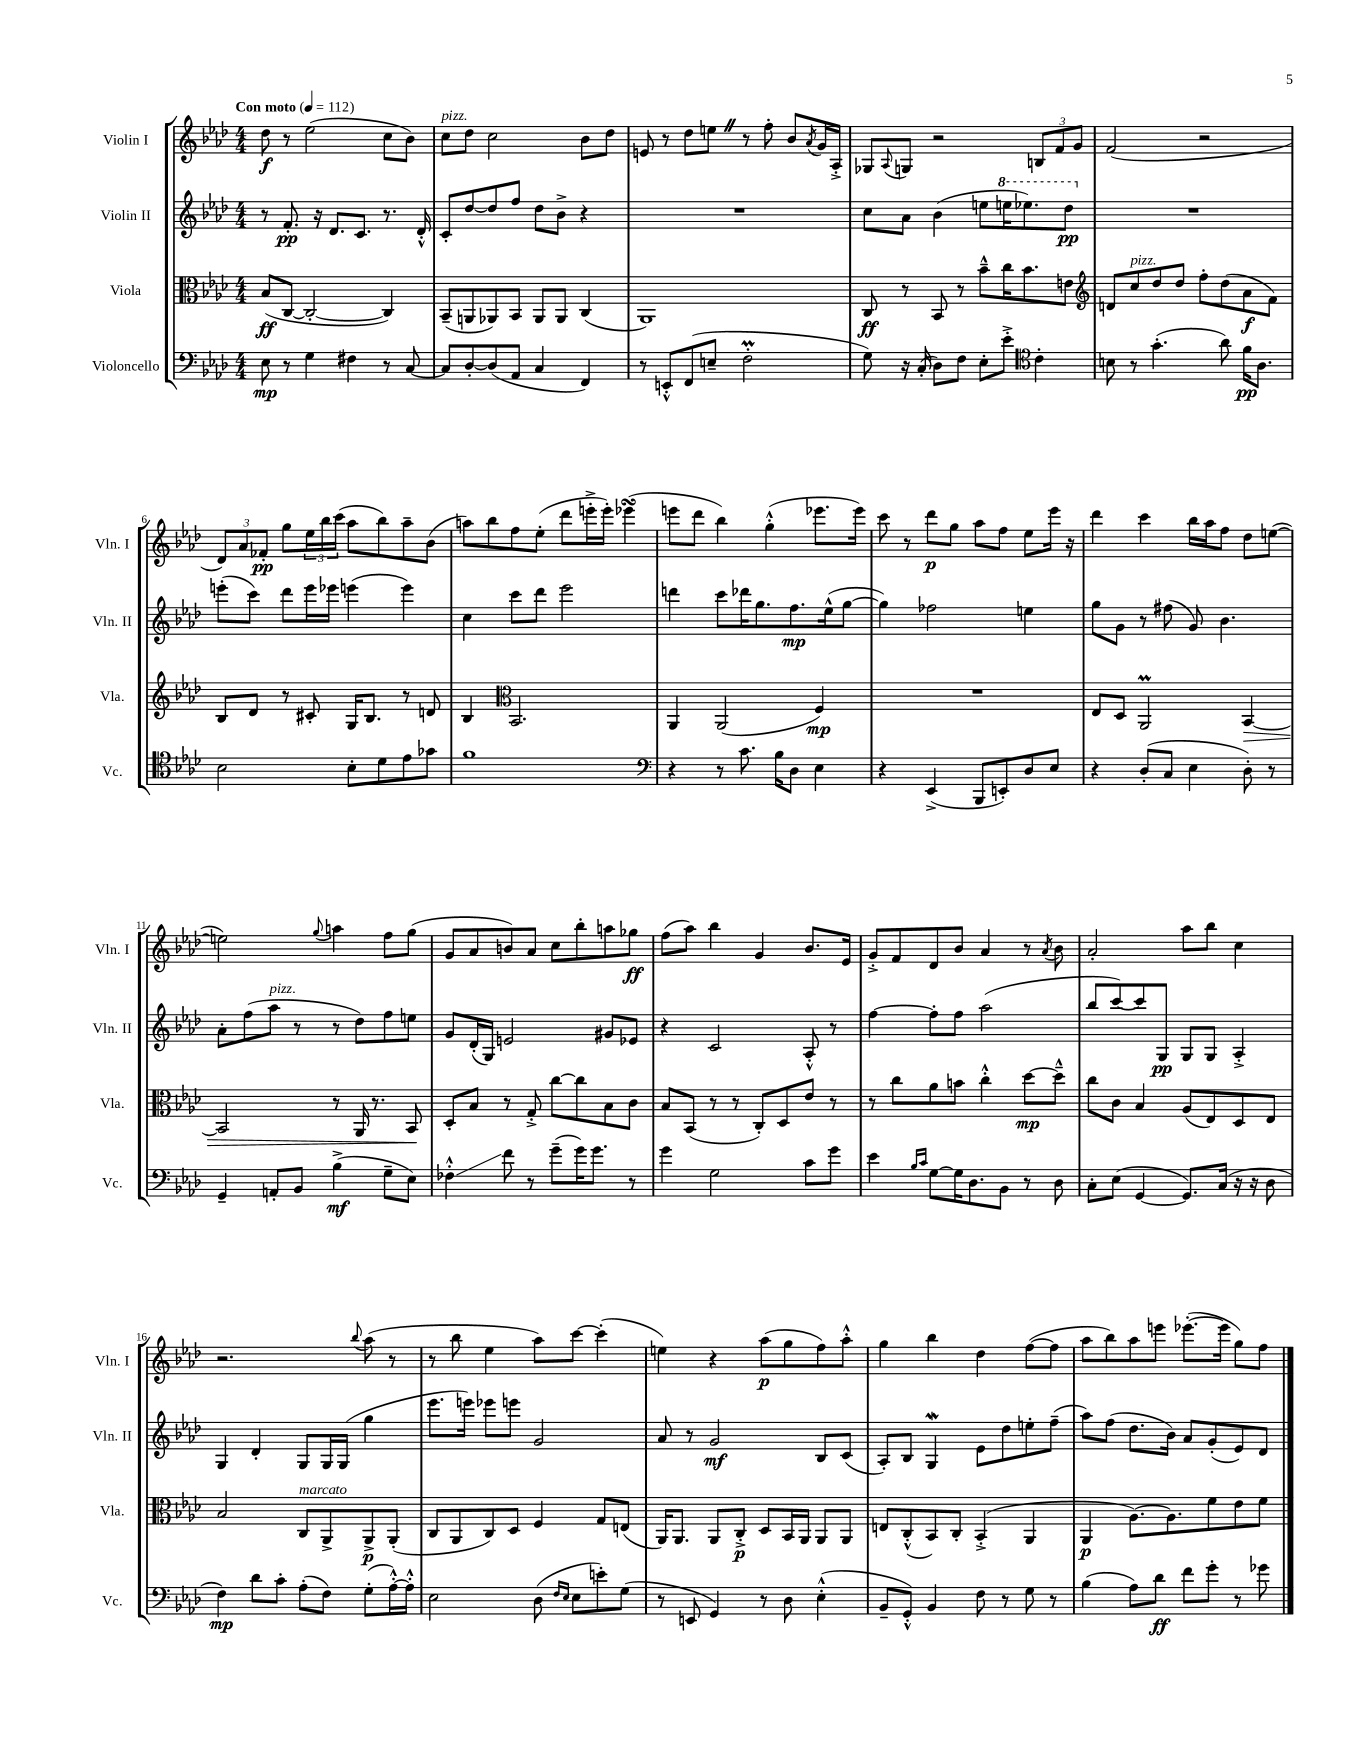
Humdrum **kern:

**kern	**kern	**kern	**kern
*staff4	*staff3	*staff2	*staff1
*clefF4	*clefC3	*clefG2	*clefG2
*k[b-e-a-d-]	*k[b-e-a-d-]	*k[b-e-a-d-]	*k[b-e-a-d-]
*M4/4	*M4/4	*M4/4	*M4/4
*MM112	*MM112	*MM112	*MM112
8E-	(8B-	8r	8dd-
8r	[8C	8.f'	8r
4G	2C'_	.	(2ee-
.	.	16r	.
.	.	8.d-	.
4F#	.	.	.
.	.	8.c	.
8r	4C])	8.r	8cc
[8C	.	.	8b-)
.	.	16d-'^^	.
=	=	=	=
8C]	(8BB-~	8c'	8cc
[8D-'	8AA	[8dd-	8dd-
(8D-]	8AA-)	8dd-]	2cc
8AA-	8BB-	8ff	.
4C	8AA-	8dd-	.
.	8AA-	8b-^	.
4FF)	(4C	4r	8b-
.	.	.	8dd-
=	=	=	=
8r	1AA-)	1r	8e
8EE'^^	.	.	8r
(8FF	.	.	8dd-
8E~	.	.	8ee
2F'	.	.	8r
.	.	.	8ff'
.	.	.	8b-
.	.	.	8qa-
.	.	.	16g
.	.	.	16A-'^
=	=	=	=
8G)	8C	8cc	8G-
.	.	.	8qqA-
16r	8r	8a-	8G
(16C'	.	.	.
8D-)	8BB-	(4b-	2r
8F	8r	.	.
8E-'	8b-~^^	8ee	.
8e-'^	16cc	16eee	.
.	8.b-	8.eee-)	.
*clefC4	*	*	*
4c'	.	.	12B
.	.	.	12f
.	8e	8ddd-	.
.	.	.	12g
=	=	=	=
*	*clefG2	*	*
8B	8d	1r	(2f
8r	8cc	.	.
(4.g'	8dd-	.	.
.	8dd-	.	.
.	8ff'	.	2r
8a-)	(8dd-	.	.
16f	8a-	.	.
8.A-	.	.	.
.	8f)	.	.
=	=	=	=
2B-	8B-	(8eee'	12d-)
.	.	.	12a-
.	8d-	8ccc)	.
.	.	.	12f-'
.	8r	8ddd-	8gg
.	8c#'	16eee	24ee-
.	.	.	24bb-
.	.	16eee-	.
.	.	.	(24ccc
8B-'	16G	(4eee	8aa-
.	8.B-	.	.
8d-	.	.	8bb-)
8e-	8r	4eee)	8aa-~
8g-	8d	.	(8b-
=	=	=	=
1f	4B-	4cc	8aa)
.	.	.	8bb-
*	*clefC3	*	*
.	2.BB-	8ccc	8ff
.	.	8ddd-	(8ee-'
.	.	2eee-	8ddd-
.	.	.	16eee'^
.	.	.	16eee')
.	.	.	(4eee-
=	=	=	=
*clefF4	*	*	*
4r	4AA-	4ddd	8eee
.	.	.	8ddd-
8r	(2AA-	8ccc	4bb-)
8.c	.	16ddd-	.
.	.	8.gg	.
.	.	.	(4gg'^^
16B-	.	.	.
8D-	.	8.ff	.
4E-	4F)	.	8.eee-
.	.	(16ee-^^	.
.	.	[8gg	.
.	.	.	16eee-)
=	=	=	=
4r	1r	4gg])	8ccc
.	.	.	8r
(4EE-^	.	2ff-	8ddd-
.	.	.	8gg
8BBB-	.	.	8aa-
8EE')	.	.	8ff
8D-	.	4ee	8ee-
8E-	.	.	16eee-
.	.	.	16r
=	=	=	=
4r	8E-	8gg	4ddd-
.	8D-	8g	.
(8D-'	2AA-	8r	4ccc
8C	.	(8ff#	.
4E-	.	8g)	16bb-
.	.	.	16aa-
.	.	4.b-	8ff
8D-')	[4BB-	.	8dd-
8r	.	.	([8ee
=	=	=	=
4GG~	2BB-]	8a-'	2ee])
.	.	(8ff	.
8AA'	.	8aa-	.
8BB-	.	8r	.
.	.	.	8qqgg
(4B-^	8r	8r	4aa
.	16AA-	8dd-)	.
.	8.r	.	.
8G~	.	8ff	8ff
8E-)	8BB-	8ee	(8gg
=	=	=	=
4F-'^^	8D-'	8g	8g
.	8B-	(16d-'	8a-
.	.	16G)	.
8f	8r	2e	8b)
8r	8G'^	.	8a-
(8g~	[8cc	.	8cc
16g)	8cc]	.	8bb-'
8.g	.	.	.
.	8B-	8g#	8aa
8r	8c	8e-	8gg-
=	=	=	=
4g	8B-	4r	(8ff
.	(8BB-	.	8aa-)
2G	8r	2c	4bb-
.	8r	.	.
.	8C')	.	4g
.	8D-	.	.
8c	8e-	8A-'^^	8.b-
8g	8r	8r	.
.	.	.	16e-
=	=	=	=
4e-	8r	[4ff	8g'^
.	8cc	.	8f
16qqB-	.	.	.
16qqc	.	.	.
[8G	8a-	8ff']	8d-
16G]	8b	8ff	8b-
8.D-	.	.	.
.	4cc'^^	(2aa-	4a-
8BB-	.	.	.
8r	[8dd-	.	8r
.	.	.	8qa-
8D-	8dd-~^^]	.	8b-
=	=	=	=
8C'	8cc	8bb-	2a-'
(8E-	8c	[8ccc)	.
[4GG	4B-	8ccc]	.
.	.	8G	.
8.GG])	(8A-	8G	8aa-
.	8E-)	8G	8bb-
(16C	.	.	.
16r	8D-	4A-'^	4cc
16r	.	.	.
8D-	8E-	.	.
=	=	=	=
4F)	2B-	4G	2.r
8d-	.	4d-'	.
8c'	.	.	.
(8A-'	8C	8G	.
8F)	8AA-^	16G	.
.	.	(16G	.
.	.	.	8qqbb-
(8G'	8AA-^	4gg	(8aa-
[16A-'^^)	(8AA-'	.	8r
16A-'^^]	.	.	.
=	=	=	=
2E-	8C	8.eee-	8r
.	8AA-	.	8bb-
.	.	16eee)	.
.	8C)	8eee-	4ee-
.	8D-	8eee	.
(8D-	4F	2g	8aa-)
16qqF	.	.	.
16qqE-	.	.	.
8E-	.	.	[8ccc
8e')	8G	.	(4ccc']
(8G	(8E	.	.
=	=	=	=
8r	16AA-)	8a-	4ee)
.	8.AA-	.	.
8EE	.	8r	.
4GG)	8AA-	2g	4r
.	8C'^	.	.
8r	8D-	.	(8aa-
8D-	16BB-	.	8gg
.	16AA-	.	.
(4E-'^^	8AA-	8B-	8ff)
.	8AA-	(8c	8aa-'^^
=	=	=	=
8BB-~	8E	8A-')	4gg
8GG'^^)	(8C'^^	8B-	.
4BB-	8BB-)	4G	4bb-
.	8C'	.	.
8F	(4BB-'^	8e-	4dd-
8r	.	8dd-	.
8G	4AA-	8ee'	([8ff
8r	.	(8ff~	8ff]
=	=	=	=
(4B-	4AA-	8aa-)	8aa-
.	.	(8ff	8bb-)
8A-)	[8.A-)	8.dd-	8aa-
8d-	.	.	8eee
.	8.A-]	16b-)	.
8f	.	8a-	([8.eee-'
8g'	8f	(8g'	.
.	.	.	16eee-]
8r	8e-	8e-)	8gg)
8g-	8f	8d-	8ff
==	==	==	==
*-	*-	*-	*-
